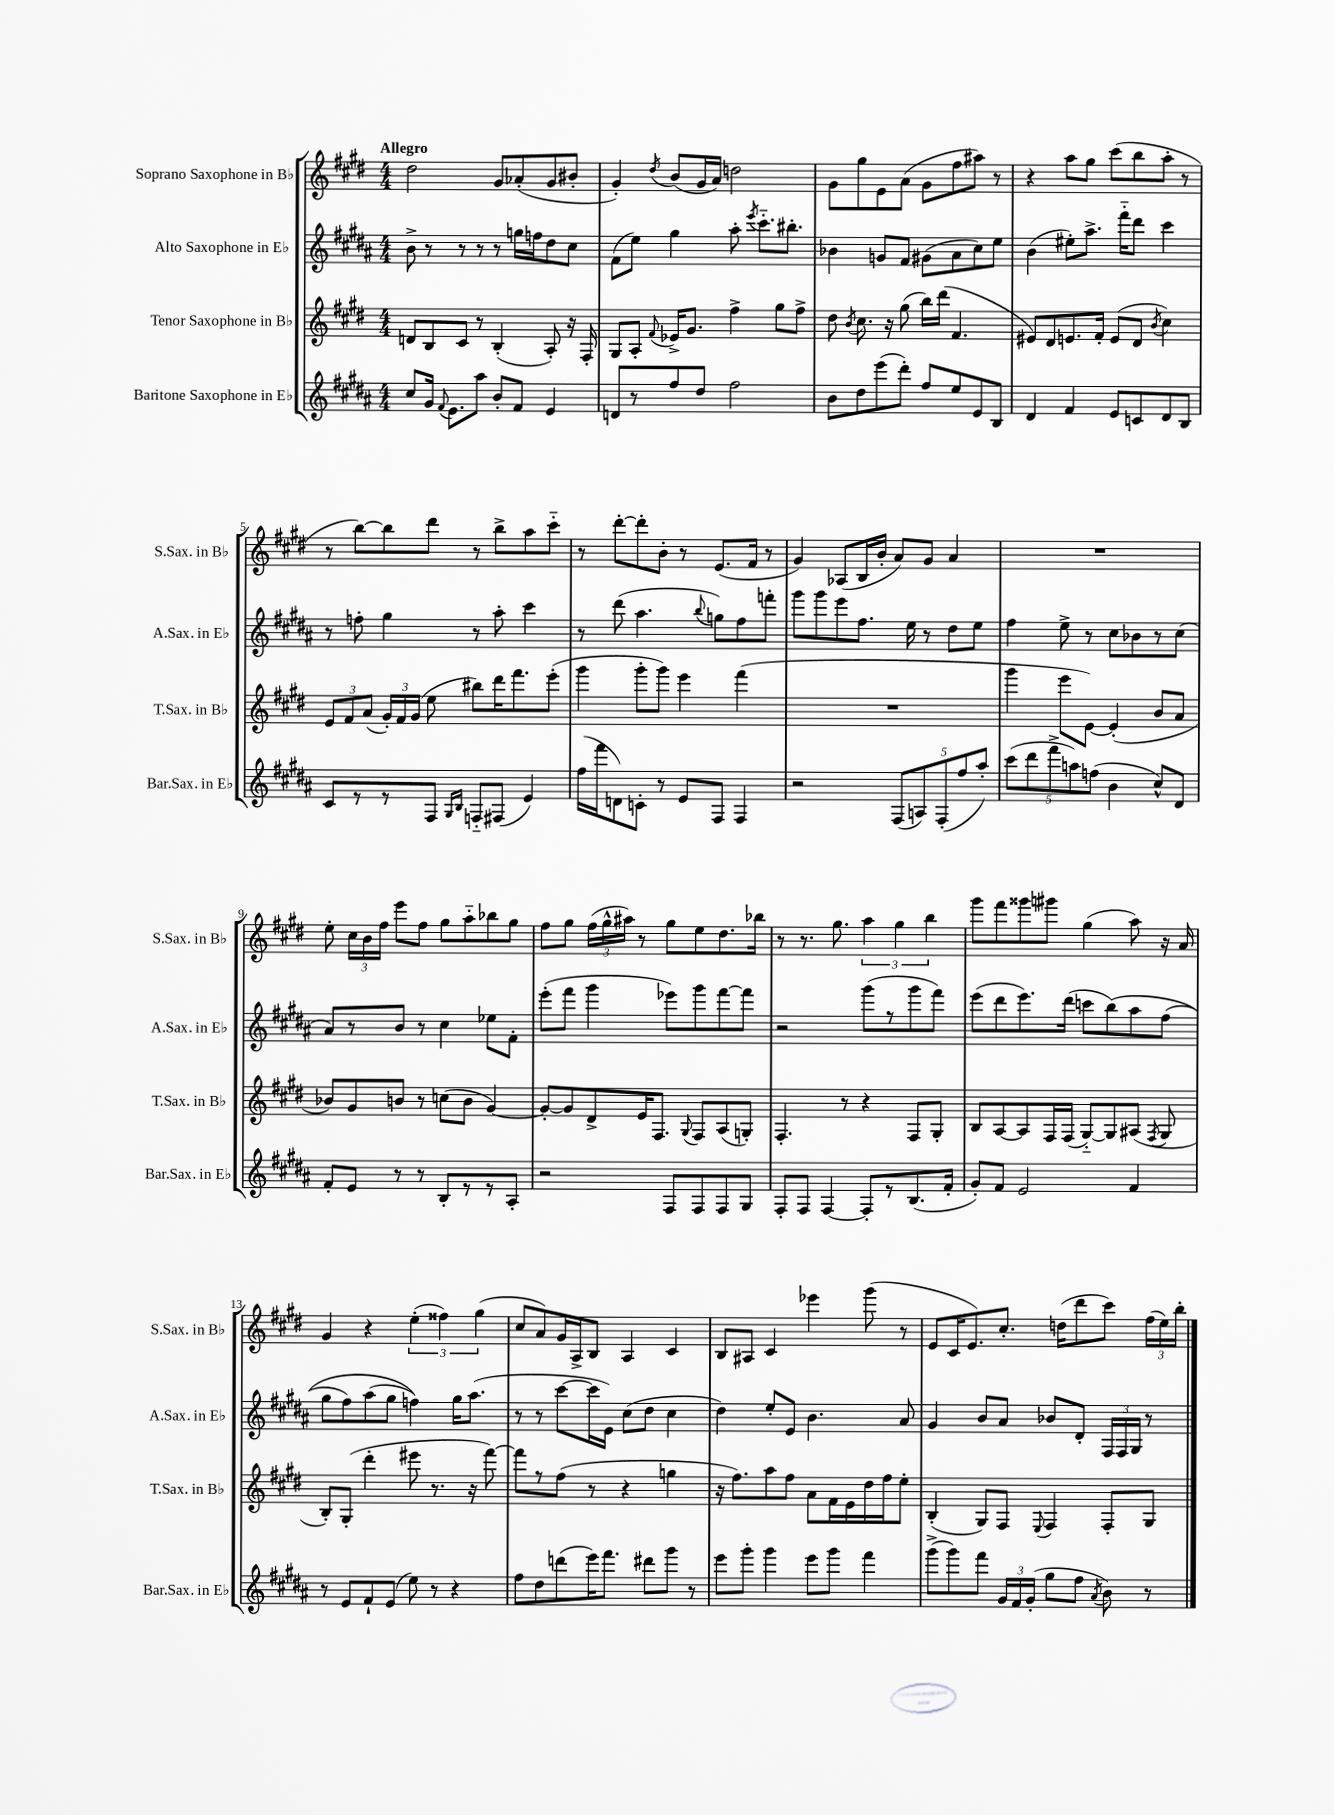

**kern	**kern	**kern	**kern
*staff4	*staff3	*staff2	*staff1
*clefG2	*clefG2	*clefG2	*clefG2
*k[f#c#g#d#a#]	*k[f#c#g#d#]	*k[f#c#g#d#a#]	*k[f#c#g#d#]
*M4/4	*M4/4	*M4/4	*M4/4
8cc#/L	8d/L	8b^\	2dd#\
16g#/Jk	8B/	8r	.
8qqf#/	.	.	.
8.e\L	.	.	.
.	8c#/J	8r	.
8aa#\J	8r	8r	.
8b'/L	(4B'/	8r	8g#/L
8f#/J	.	16gg\LL	(8a-'/
.	.	16ff\J	.
4e/	8A'/)	8dd#\	8g#/
.	16r	8cc#\J	8b#'/J
.	16F#'/	.	.
=	=	=	=
8d/L	8G#/L	(8f#\L	4g#'/)
8r	8A'/J	8ee\J)	.
.	8qqf#/	.	8qdd#/
8ff#/	16e-^/LK	4gg#\	(8b/L
.	8.g#/J	.	.
8dd#/J	.	.	16g#/L
.	.	.	16a/JJ)
2ff#\	4ff#^\	8aa#'\	2dd\
.	.	8qeee/	.
.	.	8.ccc#'~\L	.
.	8gg#\L	.	.
.	.	8.bb#'\J	.
.	8ff#^\J	.	.
=	=	=	=
8b\L	8dd#\	4b-\	8g#\L
.	8qb/	.	.
8dd#\	8.cc#\	.	8gg#\
(8eee\	.	8g/L	8e\
.	16r	.	.
8ddd#'\J)	(8gg#\	8f#/J	(8a\J
8ff#/L	16bb\LL)	(8g#\L	8g#\L
.	(16ddd#\JJ	.	.
8ee/	4.f#/	8a#\	8ff#\
8e/	.	8cc#\)	8aa#\J)
8B/J	.	8ee\J	8r
=	=	=	=
4d#/	8e#/L)	(4b\	4r
.	8d#/	.	.
4f#/	8.e/	8ee#'\L)	8aa\L
.	.	8.aa#^\J	8gg#\J
.	16f#'/Jk	.	.
8e/L	(8e/L	.	(8ccc#\L
.	.	16fff#'~\LK	.
8c/	8d#/J	8ddd#\J	8bb\
.	8qb/	.	.
8d#/	4cc#\)	4ccc#\	8aa'\J
8B/J	.	.	8r
=	=	=	=
8c#/L	12e/L	8r	8r
.	12f#/	.	.
8r	.	8ff'\	[8bb\L)
.	(12a/J	.	.
8r	24g#'/LL)	4gg#\	8bb\]
.	24f#/	.	.
.	(24g#/JJ	.	.
8F#/J	8ee\	.	8ddd#\J
16qqG#/LL	.	.	.
16qqB/JJ	.	.	.
8F'~/L	8bb#\L)	8r	8r
(8F#/J	16ddd#\K	8aa#'\	8bb^\L
.	8.fff#\	.	.
4e/)	.	4ccc#\	8aa\
.	(8eee'\J	.	8ccc#'~\J
=	=	=	=
(16ff#\LL	4ggg#\	8r	8r
16fff#\J	.	.	.
8d\)	.	(8ddd#\	[8ddd#'\L
8c'\J	8ggg#'\L	4.aa#\	8ddd#'\]
8r	8ggg#\J)	.	8b'\J
8e/L	4eee\	.	8r
.	.	8qqbb/	.
8F#/J	.	8gg\L)	(8.e/L
4F#/	(4fff#\	8ff#\	.
.	.	.	16f#/Jk
.	.	8fff'\J	8r
=	=	=	=
2r	1r	8ggg#\L	4g#/)
.	.	8ggg#\	.
.	.	8eee\	(8A-/L
.	.	8.ff#\J	16B/L
.	.	.	16b'/JJ
(10F#/L	.	.	8a/L)
.	.	16ee\	.
10A/)	.	.	.
.	.	8r	8g#/J
(10F#'/	.	.	.
.	.	8dd#\L	4a/
10ff#/	.	.	.
.	.	8ee\J	.
10aa#'/J)	.	.	.
=	=	=	=
(10ccc#\L	4ggg#\	4ff#\	1r
10ddd#\	.	.	.
10fff#^\	.	.	.
.	8eee\L	8ee^\	.
10aa\)	.	.	.
.	[8e\J)	8r	.
(10ff\J	.	.	.
4b\	(4e'/]	8cc#\L	.
.	.	8b-\	.
8cc#^^/L)	8b/L	8r	.
8d#/J	8a/J	(8cc#\J	.
=	=	=	=
8f#'/L	8b-/L)	8a#/L)	8ee'\
8e/J	8g#/	8r	24cc#\LL
.	.	.	24b\
.	.	.	24ff#\JJ
8r	8b/J	8b/J	8eee\L
8r	8r	8r	8ff#\J
8B'/L	(8cc\L	4cc#\	8gg#\L
8r	8b\J	.	8aa'~\
8r	[4g#/)	8ee-\L	8bb-\
8A#'/J	.	8f#'\J	8gg#\J
=	=	=	=
2r	8g#'/_L	(8eee'\L	8ff#\L
.	8g#/]	8fff#\J	8gg#\J
.	8d#^/	4ggg#\	(24ff#\LL
.	.	.	24gg#^^\
.	.	.	24aa#\JJ)
.	16e/K	.	8r
.	8.F#/J	.	.
8F#/L	.	8eee-\L)	8gg#\L
.	8qqG#/	.	.
8F#/	8F#/L	8ggg#\	8ee\
8F#/	(8A/	[8fff#\	8.dd#\
8G#/J	8G'/J)	8fff#\]J	.
.	.	.	16bb-\Jk
=	=	=	=
8F#'/L	4.F#'/	2r	8r
8F#/J	.	.	8.r
[4F#/	.	.	.
.	.	.	8.gg#\
.	8r	.	.
8F#'/]L	4r	(8ggg#\L	6aa\
8r	.	8r	.
.	.	.	6gg#\
(8.B/	8F#/L	8ggg#\	.
.	.	.	6bb\
.	8G#'/J	8fff#\J)	.
16f#'/Jk	.	.	.
=	=	=	=
8g#'/L)	8B/L	(8eee\L	8ggg#\L
8f#/J	[8A/	8ddd#\	8fff#\
2e/	8A/]	8.eee\)	8ggg##\
.	16F#/L	.	8ggg#\J
.	(16F#/JJ	(16ddd#\Jk	.
.	[8G#'~/L)	8ccc\L	(4gg#\
.	8G#/]	&(8bb\)	.
4f#/	(8A#/J	8aa#\	8aa\)
.	8qF#/	.	.
.	8G#/	(8ff#\J	16r
.	.	.	16a/
=	=	=	=
8r	8B'/L)	8gg#\L	4g#/
8e/L	(8G#'/J	8ff#\)	.
8f#`/	4ddd#'\	(8aa#\	4r
(8e/J	.	8gg#\J	.
8ee\)	8eee#\	4ff\)&)	(6ee'\
8r	8.r	.	.
.	.	.	6ff##\)
4r	.	16gg#\LK	.
.	16r	(8.aa#\J	.
.	.	.	(6gg#\
.	[8fff#\)	.	.
=	=	=	=
8ff#\L	8fff#\]L	8r	8cc#/L
8dd#\	8r	8r	8a/)
(8ddd\	(8ff#\J	[8ccc#\L	16g#/L
.	.	.	16A^/J
16eee\K)	8r	16ccc#\]L	8B/J
8.fff#\J	.	16e\JJ)	.
.	4r	(8cc#\L	4A/
8ddd#\L	.	8dd#\J	.
8ggg#\J	4gg\	4cc#\	4c#/
8r	.	.	.
=	=	=	=
8eee\L	16r	4dd#\)	8B/L
.	8.ff#\L)	.	.
8ggg#'\J	.	.	8A#/J
4ggg#\	8aa\	8ee'/L	4c#/
.	8ff#\J	8e/J	.
8eee\L	8a\L	4.b\	4eee-\
8ggg#\J	16f#\L	.	.
.	16e\	.	.
4fff#\	16dd#\	.	(8ggg#\
.	16ff#\J	.	.
.	8ee'\J	8a#/	8r
=	=	=	=
(8ggg#^\L	(4B'/	4g#/	8e/L
8ggg#\)	.	.	16c#/K
.	.	.	8.e/)
8fff#\J	8G#/L)	8b/L	.
24g#/LL	8F#/J	8a#/J	8.cc#'/J
24f#/	.	.	.
(24g#'/JJ	.	.	.
.	8qqE/	.	.
8gg#\L	4F#/	8b-/L	.
.	.	.	(16dd\LK
8ff#\J	.	8d#'/J	8ddd#\
8qa#/	.	.	.
8b\)	8F#'/L	24F#/LL	8ccc#\J)
.	.	24F#/	.
.	.	24G#/JJ	.
8r	8G#/J	8r	(24ff#\LL
.	.	.	24ee\)
.	.	.	24bb'\JJ
==	==	==	==
*-	*-	*-	*-
